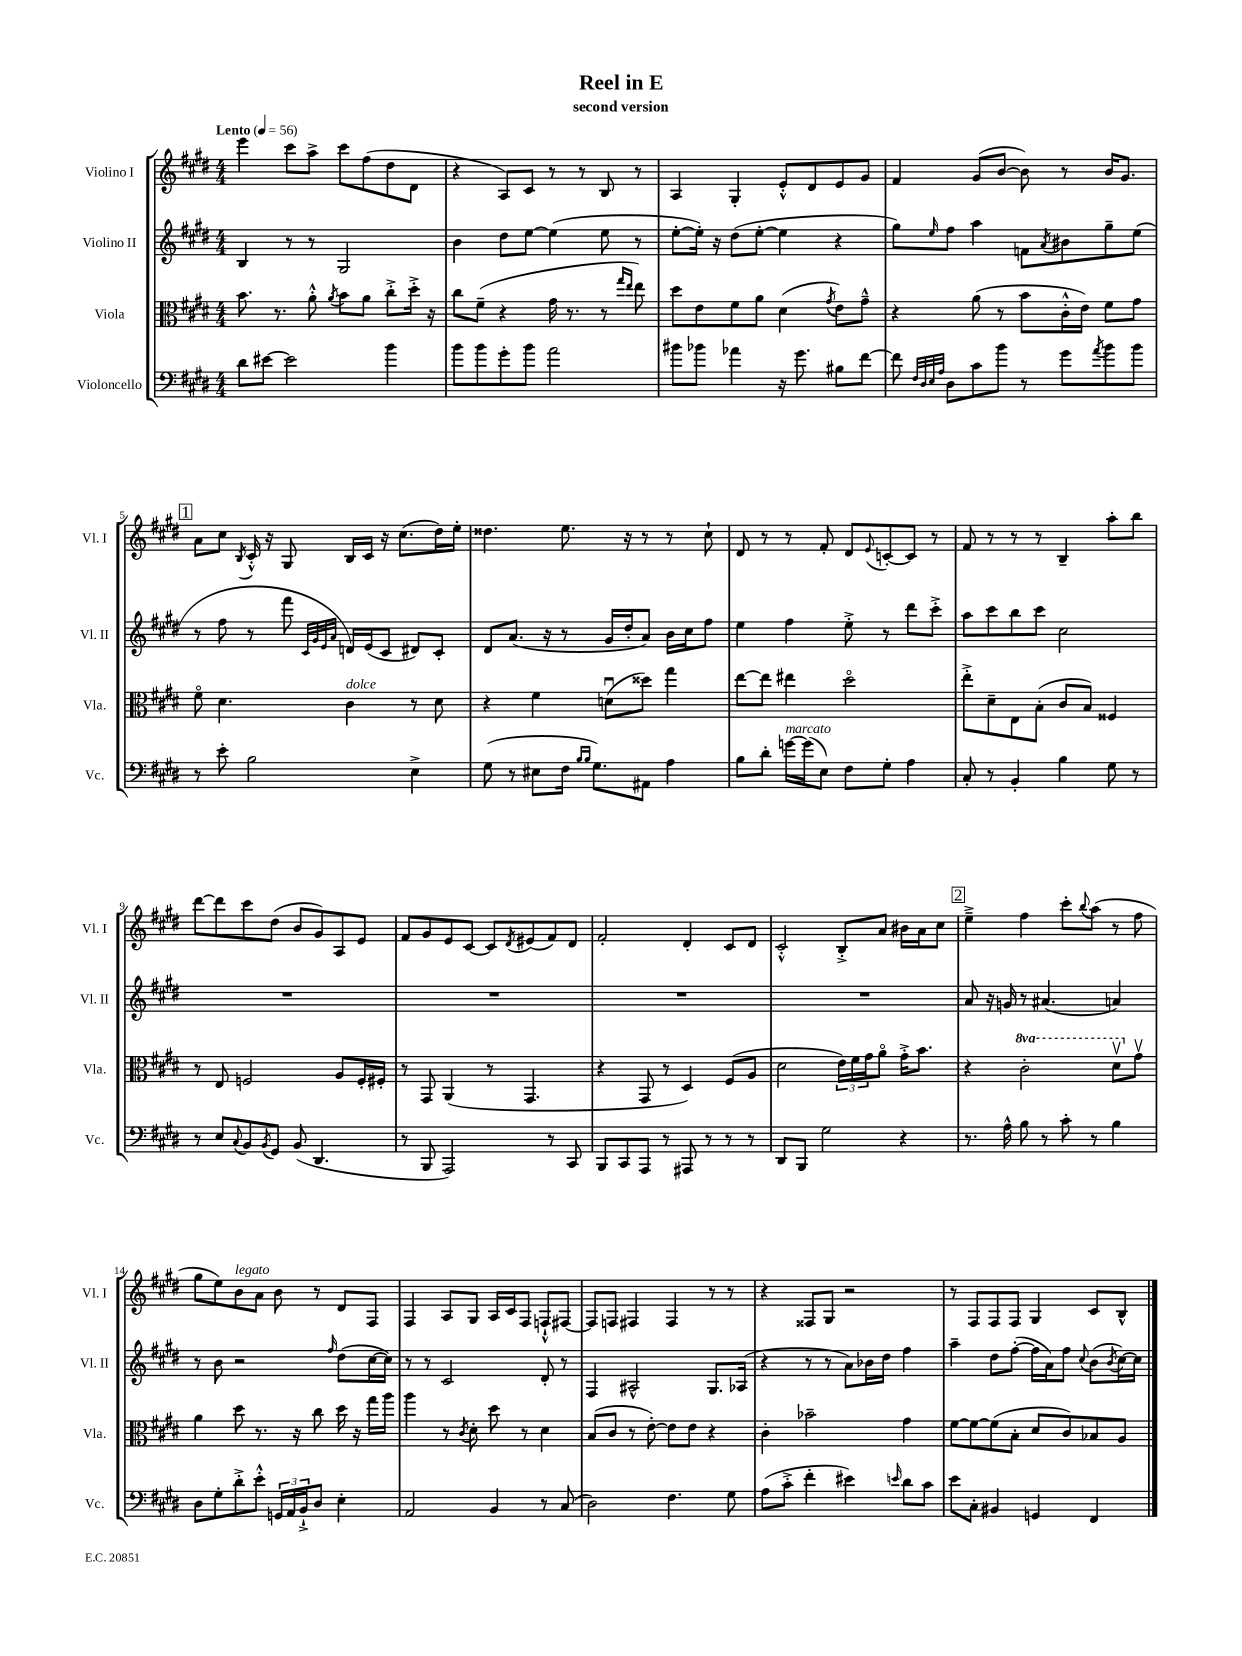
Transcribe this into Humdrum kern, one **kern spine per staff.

**kern	**kern	**kern	**kern
*staff4	*staff3	*staff2	*staff1
*clefF4	*clefC3	*clefG2	*clefG2
*k[f#c#g#d#]	*k[f#c#g#d#]	*k[f#c#g#d#]	*k[f#c#g#d#]
*M4/4	*M4/4	*M4/4	*M4/4
*MM56	*MM56	*MM56	*MM56
8d#	8.b	4B	4eee
[8e#	.	.	.
.	8.r	.	.
2e#]	.	8r	8ccc#
.	8a'^^	8r	8aa^
.	8qa	.	.
.	8b	2G#	8ccc#
.	8a	.	(8ff#
4b	8cc#'^	.	8dd#
.	16dd#'^	.	8d#
.	16r	.	.
=	=	=	=
8b	8cc#	4b	4r
8b	(8f#~	.	.
8g#'	4r	8dd#	8A)
8b	.	[8ee	8c#
2a	16g#	(4ee]	8r
.	8.r	.	.
.	.	.	8r
.	8r	8ee	8B
.	16qqgg#	.	.
.	16qqee	.	.
.	8ee)	8r	8r
=	=	=	=
8b#	8dd#	[8ee'	4A
8b-	8e	16ee'])	.
.	.	16r	.
4a-	8f#	(8dd#	4G#'
.	8a	[8ee'	.
16r	(4d#	4ee]	8e'^^
8.g#	.	.	.
.	.	.	8d#
.	8qg#	.	.
8B#	8e)	4r	8e
[8f#	8g#~^^	.	8g#
=	=	=	=
8f#]	4r	8gg#)	4f#
32qqF#	.	.	.
32qqD#	.	.	.
32qqE	.	.	.
32qqA	.	16qqee	.
8D#	.	8ff#	.
8c#	(8a	4aa	(8g#
8b	8r	.	[8b
8r	8b	8f	8b])
.	.	8qa	.
8g#	16c#'^^	8b#	8r
.	16e)	.	.
8qa	.	.	.
8b	8f#	8gg#~	16b
.	.	.	8.g#
8b	8g#	(8ee	.
=	=	=	=
8r	8f#o	8r	8a
8e'	4.d#	8ff#	8cc#
.	.	.	8qB
2B	.	8r	16c#'^^
.	.	.	16r
.	.	8fff#	8G#
.	.	32qqc#	.
.	.	32qqg#	.
.	.	32qqe	.
.	.	32qqa	.
.	4c#	16d)	16B
.	.	(16e	16c#
.	.	8c#	16r
.	.	.	(8.cc#
4E^	8r	8d#)	.
.	8d#	8c#'	16dd#)
.	.	.	16ee'
=	=	=	=
(8G#	4r	8d#	4.dd##
8r	.	(8.a	.
8E#	4f#	.	.
.	.	16r	.
16F#	.	8r	8.ee
16qqB	.	.	.
16qqB	.	.	.
8.G#)	.	.	.
.	(8du	16g#	.
.	.	16dd#'	16r
8AA#	8dd##)	8a)	8r
4A	4gg#	16b	8r
.	.	16cc#	.
.	.	8ff#	8cc#`
=	=	=	=
8B	[8ee	4ee	8d#
8d#'	8ee]	.	8r
[16g	4ee#	4ff#	8r
(16g]	.	.	.
8E)	.	.	8f#'
8F#	2dd#o	8ee'^	8d#
.	.	.	8qqe
8G#'	.	8r	[8c'
4A	.	8ddd#	8c]
.	.	8ccc#'^	8r
=	=	=	=
8C#'	8ee'^	8aa	8f#
8r	8d#~	8ccc#	8r
4BB'	8E	8bb	8r
.	(8B'	8ccc#	8r
4B	8c#	2cc#	4B~
.	8B)	.	.
8G#	4F##	.	8aa'
8r	.	.	8bb
=	=	=	=
8r	8r	1r	[8ddd#
8E	8E	.	8ddd#]
8qqC#	.	.	.
8BB	2F	.	8ccc#
8qBB	.	.	.
8GG#	.	.	(8dd#
(8BB	.	.	8b
4.DD#	.	.	8g#)
.	8A	.	8A
.	16F'	.	8e
.	16F#'	.	.
=	=	=	=
8r	8r	1r	8f#
8BBB	8GG#	.	8g#
2AAA)	(4AA	.	8e
.	.	.	[8c#
.	8r	.	8c#]
.	.	.	8qd#
.	4.GG#	.	(8e#
8r	.	.	8f#)
8CC#	.	.	8d#
=	=	=	=
8BBB	4r	1r	2f#'
8CC#	.	.	.
8AAA	8GG#	.	.
8r	8r	.	.
8AAA#	4D#)	.	4d#'
8r	.	.	.
8r	(8F#	.	8c#
8r	8A	.	8d#
=	=	=	=
8DD#	2d#	1r	2c#'^^
8BBB	.	.	.
2G#	.	.	.
.	24e)	.	8B'^
.	24f#	.	.
.	24g#	.	.
.	8ao	.	8a
4r	16g#'^	.	16b#
.	8.b	.	16a
.	.	.	8cc#
=	=	=	=
8.r	4r	8a	4ee~^
.	.	16r	.
16A^^	.	16g	.
8B	2cc#'	8r	4ff#
8r	.	(4.a#	.
8c#'	.	.	8ccc#'
.	.	.	8qqbb
8r	.	.	(8aa
4B	8dd#v	4a)	8r
.	8g#v	.	8ff#
=	=	=	=
8D#	4a	8r	8gg#
8G#'	.	8b	8ee)
8d#'^	8dd#	2r	8b
8e'^^	8.r	.	8a
24GG	.	.	8b
24AA	.	.	.
.	16r	.	.
24BB`^	.	.	.
8D#	8cc#	.	8r
.	.	16qqff#	.
4E'	16dd#	(8dd#	8d#
.	16r	.	.
.	16gg#	[16cc#	8F#
.	16aa	16cc#])	.
=	=	=	=
2AA	4aa	8r	4F#
.	.	8r	.
.	8r	2c#	8A
.	8qc#	.	.
.	8d#'	.	8G#
4BB	8dd#	.	16A
.	.	.	16c#
.	8r	.	8F#
8r	4d#	8d#'	8F`^^
(8C#	.	8r	[8F#
=	=	=	=
2D#)	(8B	4F#	8F#]
.	8c#	.	8F
.	8r	2A#^^	4F#
.	[8e')	.	.
4.F#	8e]	.	4F#
.	8e	.	.
.	4r	8.G#	8r
8G#	.	.	8r
.	.	(16A-	.
=	=	=	=
(8A	4c#'	4r	4r
8c#'^	.	.	.
4f#'	2b-~	8r	8F##
.	.	8r	8G#
4e#)	.	8a)	2r
.	.	16b-	.
.	.	16dd#	.
16qqe	.	.	.
8d#	4g#	4ff#	.
8c#	.	.	.
=	=	=	=
8e	[8f#	4aa~	8r
8C#'	8f#_	.	8F#
4BB#	(8f#]	8dd#	8F#
.	8B'	([8ff#'	8F#
4GG	8d#	16ff#]	4G#
.	.	16a)	.
.	8c#)	8ff#	.
.	.	8qqcc#	.
4FF#	8B-	(8b	8c#
.	.	8qb	.
.	8A	[16cc#)	8B^^
.	.	16cc#]	.
==	==	==	==
*-	*-	*-	*-
